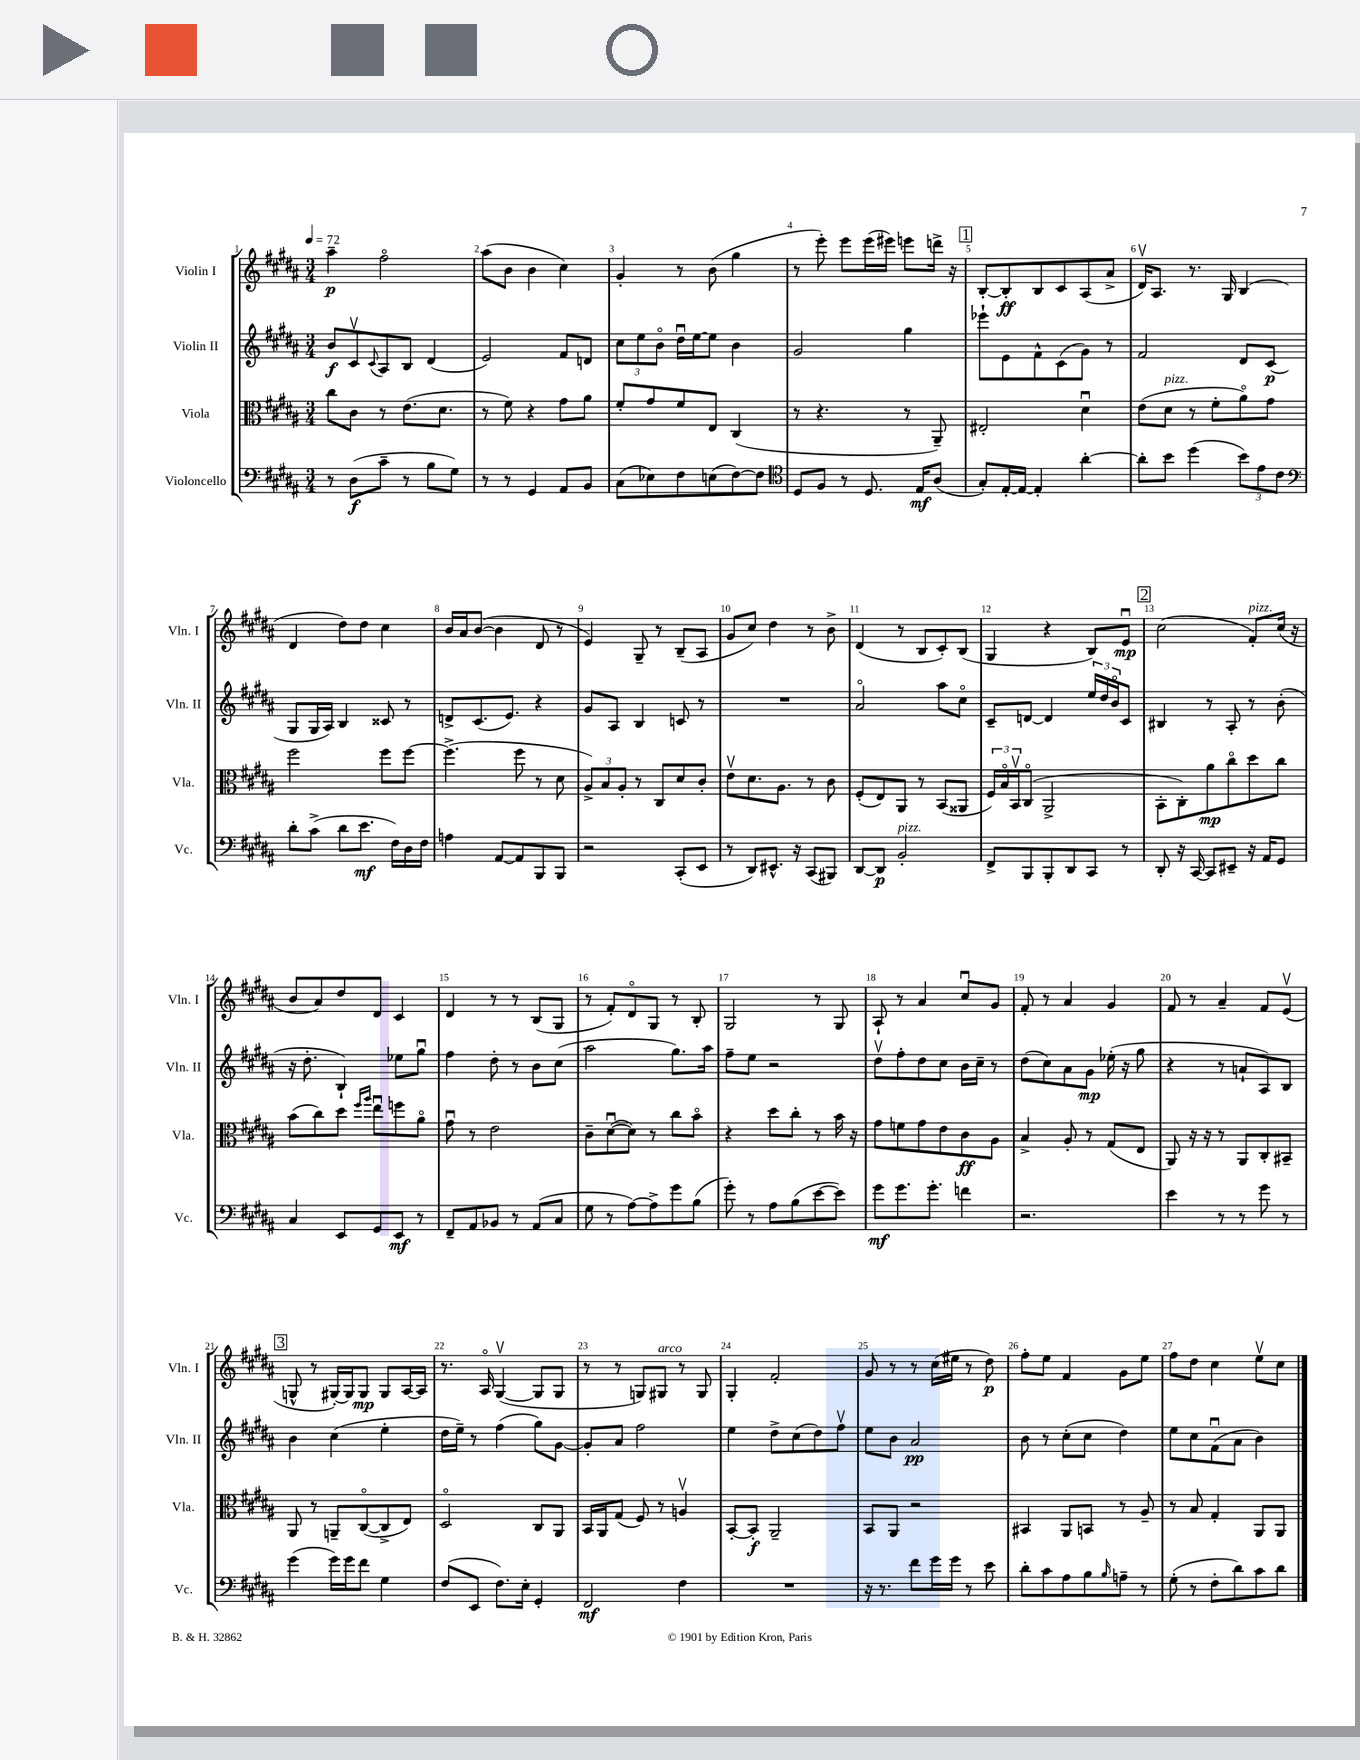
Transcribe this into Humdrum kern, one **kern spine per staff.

**kern	**kern	**kern	**kern
*staff4	*staff3	*staff2	*staff1
*clefF4	*clefC3	*clefG2	*clefG2
*k[f#c#g#d#a#]	*k[f#c#g#d#a#]	*k[f#c#g#d#a#]	*k[f#c#g#d#a#]
*M3/4	*M3/4	*M3/4	*M3/4
*MM72	*MM72	*MM72	*MM72
8r	8cc#	8b	4aa#~
(8D#	8c#	8c#v	.
.	.	8qqc#	.
8c#~	8r	8A#	2ff#o
8r	(8.e	8B	.
8B	.	(4d#	.
.	8.d#	.	.
8G#)	.	.	.
=	=	=	=
8r	8r	2e)	(8aa#
8r	8f#)	.	8b
4GG#	4r	.	4b
8AA#	8g#	8f#	4cc#)
8BB	8a#	8d	.
=	=	=	=
(8C#	8f#'	12cc#	4g#'
.	.	12ee	.
8E-)	8g#	.	.
.	.	12bo	.
8F#	8f#	16dd#u	8r
.	.	[16ee	.
(8E	8E	8ee]	(8b
[8F#)	(4C#	4b	4gg#
8F#]	.	.	.
=	=	=	=
*clefC4	*	*	*
8D#	8r	2g#	8r
8F#	4.r	.	8eee')
8r	.	.	8eee
8.D#	.	.	(16eee
.	.	.	16eee#)
.	8r	4gg#	8eee
16E	.	.	.
(8A#	8AA#~)	.	16ddd^
.	.	.	16r
=	=	=	=
8G#')	2E#'	8eee-`	[8B'
[16E'	.	8e	8B']
16E_	.	.	.
4E']	.	8f#^^	8B
.	.	(8c#	8c#
[4a#'	4d#u	8g#)	(8A#
.	.	8r	8a#^
=	=	=	=
8a#']	(8e	2f#	16d#v)
.	.	.	8.A#
8b	8d#	.	.
(4dd#	8r	.	8.r
.	8f#'	.	.
.	.	.	16G#
12b)	8a#o)	8d#	(4B
12e	.	.	.
.	8g#	(8c#	.
12c#	.	.	.
=	=	=	=
*clefF4	*	*	*
8d#'	2ff#	8G#	4d#
(8c#^	.	16G#	.
.	.	16A#)	.
8d#	.	4B	8dd#)
8.e	.	.	8dd#
.	8ff#	8c##	4cc#
16F#)	.	.	.
16D#	[8ff#	8r	.
16F#	.	.	.
=	=	=	=
4A	(4.ff#^]	8d^	16b
.	.	.	16a#
.	.	(8.c#	([8b
[8AA#	.	.	4b]
.	.	8.e)	.
8AA#]	8ff#	.	.
8BBB	8r	4r	8d#
8BBB	8d#	.	8r
=	=	=	=
2r	12A#^)	8g#	4e)
.	12B	.	.
.	.	8A#	.
.	12A#'	.	.
.	8r	4B	8G#~
.	8C#	.	8r
(8CC#'	8d#	8c	(8B~
8EE	8c#'	8r	8A#
=	=	=	=
8r	8ev	2.r	8g#
8DD#)	8.d#	.	8cc#)
8.EE#^^	.	.	4dd#
.	8.A#	.	.
16r	.	.	.
(8CC#	8r	.	8r
8BBB#)	8c#	.	8b^
=	=	=	=
[8DD#	(8F#'	2a#o	(4d#
8DD#]	8E)	.	.
2BB'	8AA#	.	8r
.	8r	.	8B
.	(8BB	8aa#	8c#')
.	8AA##	8cc#o	(8B
=	=	=	=
8FF#^	24F#)	8c#~	4G#
.	24Bo	.	.
.	24BBv	.	.
8BBB	(8C#o	[8d	.
8BBB'	2AA#^	4d]	4r
8DD#	.	.	.
8CC#	.	24ee	8B)
.	.	24dd#	.
.	.	24bo	.
8r	.	8c#	8eu
=	=	=	=
8DD#'	8BB'	4B#	(2cc#
16r	8C#')	.	.
[16CC#	.	.	.
8CC#]	8a#	8r	.
8EE#~	8cc#o	8A#'	.
16r	8dd#	8r	8f#')
16AA#	.	.	.
8GG#	8cc#	(8b'	(16cc#
.	.	.	16r
=	=	=	=
4C#	(8b	16r	8b
.	.	8.dd#'	.
.	8cc#)	.	8a#)
8EE	8dd#	4B`)	8dd#
.	16qqff#	.	.
.	16qqaa#	.	.
8GG#	8eeu	.	8d#
8EE	8ff	8ee-	4c#
8r	8a#o	8gg#u	.
=	=	=	=
8FF#~	8g#u	4ff#	4d#
8AA#	8r	.	.
8BB-	2e	8dd#'	8r
8r	.	8r	8r
(8AA#	.	8b	(8B
8C#	.	(8cc#	8G#
=	=	=	=
8G#	8c#~	2aa#	8r
8r	([8d#u	.	8f#')
[8A#)	8d#])	.	8d#o
8A#^]	8r	.	8G#
8g#	8cc#	8.gg#)	8r
(8B	8bo	.	8B'
.	.	16aa#	.
=	=	=	=
8g#')	4r	8ff#~	2G#
8r	.	8ee	.
8A#	8dd#	2r	.
(8B	8cc#'	.	.
[8e	8r	.	8r
8e])	16b	.	8G#
.	16r	.	.
=	=	=	=
8g#	8g#	8dd#v	8A#`
8.g#	8f	8ff#'	8r
.	8g#	8dd#	4a#
8.g#'	.	.	.
.	8e	8cc#	.
4f	8c#	16b	8cc#u
.	.	16cc#~	.
.	8A#	8r	8g#
=	=	=	=
2.r	4B^	(8dd#	8f#'
.	.	8cc#)	8r
.	8A#'	8a#	4a#
.	8r	8g#	.
.	(8G#	(16ee-'	4g#
.	.	16r	.
.	8E	8gg#	.
=	=	=	=
4e	8AA#)	4r	8f#
.	16r	.	8r
.	16r	.	.
8r	8r	8r	4a#~
8r	8AA#	8a`	.
8g#	8C#'	8A#)	8f#
8r	8BB#~	8B	(8ev
=	=	=	=
(4g#	8AA#	4b	8G^^
.	8r	.	8r
16g#)	8AA~	(4cc#	[16G#')
16g#	.	.	16G#]
8f#	([8C#o	.	8G#
4G#	8C#^]	4ee'	8G#
.	8E)	.	[16A#
.	.	.	16A#]
=	=	=	=
(8F#	2D#o	16dd#	8.r
.	.	16ee~)	.
8EE	.	8r	.
.	.	.	16A#o
8.F#)	.	(4ff#	([4G#v
16E'	.	.	.
4GG#'	8C#	8gg#)	8G#]
.	8AA#	[8g#	8G#
=	=	=	=
2FF#	16BB	8g#']	8r
.	16AA#	.	.
.	(8G#	8a#	8r
.	8F#)	2ff#	8G)
.	8r	.	8G#
4F#	4Av	.	8r
.	.	.	8G#
=	=	=	=
2.r	[8BB'	4ee	4G#'
.	8BB']	.	.
.	2AA#~	8dd#^	2f#'
.	.	(8cc#	.
.	.	8dd#)	.
.	.	8ff#v	.
=	=	=	=
16r	8BB	8ee	8g#
8.r	.	.	.
.	8AA#	8b	8r
8f#	2r	2a#	8r
16g#	.	.	(16cc#
16g#	.	.	16ee#
8r	.	.	8r
8e	.	.	8dd#)
=	=	=	=
8d#'	4BB#	8b	8ff#'
8c#	.	8r	8ee
8A#	8AA#	(8cc#'	4f#
8B	8BB	8cc#	.
16qqB	.	.	.
8A~	8r	4dd#)	8g#
8r	8A#~	.	8ee
=	=	=	=
(8G#'	8r	8ee	8ff#
8r	8B	8cc#	8dd#
8F#'	4G#'	(8f#u	4cc#
8d#)	.	8a#	.
8c#	8AA#	4b)	8eev
8d#	8AA#	.	8cc#
==	==	==	==
*-	*-	*-	*-
